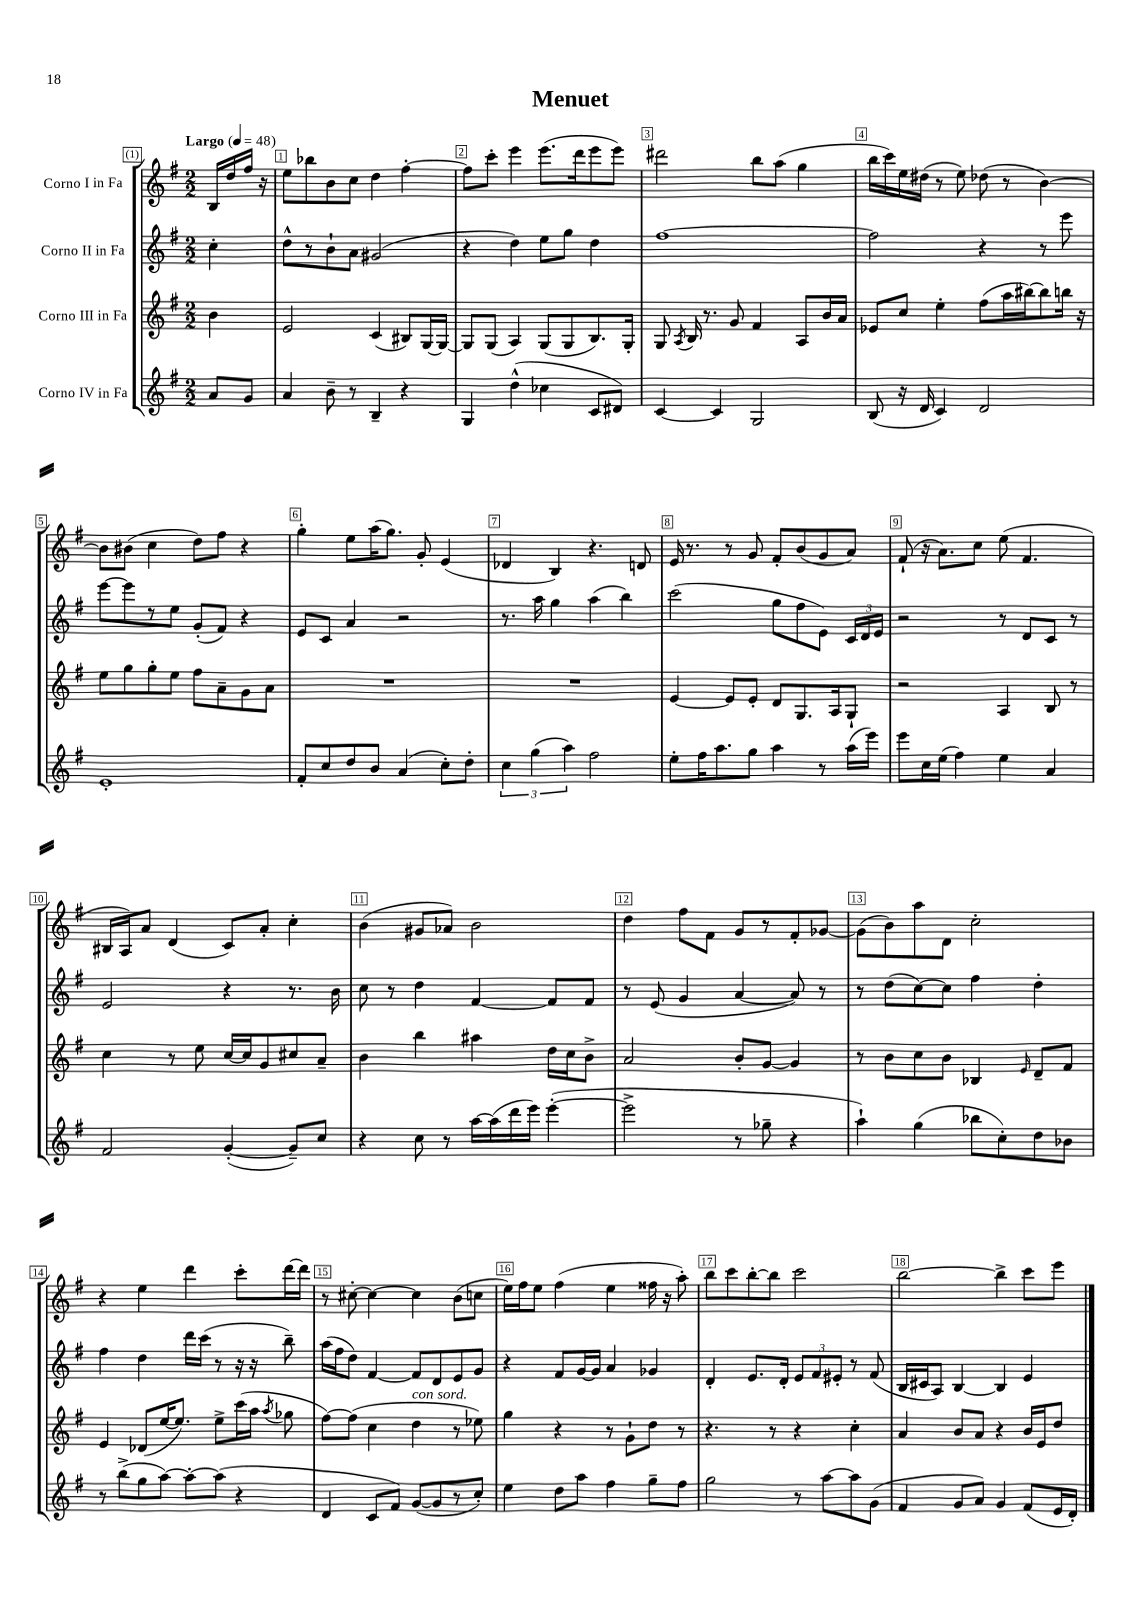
\header { title = "Menuet" }
<<
\new StaffGroup <<
\new Staff = "s0" \with { instrumentName = "Corno I in Fa" } {
    \clef treble \key g \major \numericTimeSignature \time 2/2 \partial 4 \tempo "Largo" 4 = 48
    \autoBeamOff b16[ d''16 fis''16] r16 |
    e''8[ bes''8 b'8 c''8] d''4 fis''4~-. |
    fis''8[ c'''8]-. e'''4 e'''8.[( d'''16 e'''8 e'''8]) |
    dis'''2 b''8[ a''8]( g''4 |
    b''16[ c'''16) e''16 dis''16]( r8 e''8) des''8( r8 b'4~) |
    b'8[ bis'8]( c''4 d''8[) fis''8] r4 |
    g''4-. e''8[ a''16( g''8.]) g'8-. e'4( |
    des'4 b4) r4. d'8 |
    e'16 r8. r8 g'8 fis'8[-. b'8( g'8 a'8]) |
    fis'8-!( r16 a'8.[) c''8] e''8( fis'4. |
    bis16[ a16) a'8] d'4( c'8[) a'8]-. c''4-. |
    b'4( gis'8[ aes'8]) b'2 |
    d''4 fis''8[ fis'8] g'8[ r8 fis'8-. ges'8]~ |
    ges'8[( b'8) a''8 d'8] c''2-. |
    r4 e''4 d'''4 c'''8[-. d'''16~ d'''16] |
    r8 cis''8~-. cis''4~ cis''4 b'8[( c''8] |
    e''16[) fis''16 e''8] fis''4( e''4 fisis''16 r16 a''8-.) |
    b''8[ c'''8 b''8~-. b''8] c'''2 |
    b''2~ b''4-> c'''8[ e'''8] \bar "|." |
}
\new Staff = "s1" \with { instrumentName = "Corno II in Fa" } {
    \clef treble \key g \major \numericTimeSignature \time 2/2 \partial 4
    \autoBeamOff c''4-. |
    d''8[-^ r8 b'8-! a'8] gis'2( |
    r4 d''4) e''8[ g''8] d''4 |
    fis''1~ |
    fis''2 r4 r8 e'''8 |
    e'''8[~ e'''8 r8 e''8] g'8[-.( fis'8]) r4 |
    e'8[ c'8] a'4 r2 |
    r8. a''16 g''4 a''4( b''4) |
    c'''2( g''8[ fis''8 e'8]) \tuplet 3/2 { c'16[ d'16 e'16] } |
    r2 r8 d'8[ c'8] r8 |
    e'2 r4 r8. b'16 |
    c''8 r8 d''4 fis'4~ fis'8[ fis'8] |
    r8 e'8( g'4 a'4~ a'8) r8 |
    r8 d''8[( c''8~) c''8] fis''4 d''4-. |
    fis''4 d''4 d'''16[ c'''16]( r8 r16 r16 b''8--) |
    a''16[( fis''16 d''8]) fis'4~ fis'8[ d'8 e'8 g'8] |
    r4 fis'8[ g'16~ g'16] a'4 ges'4 |
    d'4-. e'8.[ d'16]-. \tuplet 3/2 { e'8[ fis'8 eis'8]-. } r8 fis'8( |
    b16[ cis'16 a8]) b4~ b4 e'4 \bar "|." |
}
\new Staff = "s2" \with { instrumentName = "Corno III in Fa" } {
    \clef treble \key g \major \numericTimeSignature \time 2/2 \partial 4
    \autoBeamOff b'4 |
    e'2 c'4( bis8[) g16~ g16]~ |
    g8[ g8]( a4) g8[( g8 b8.) g16]-. |
    g8 \acciaccatura { a8 } b16 r8. g'8 fis'4 a8[ b'16 a'16] |
    ees'8[ c''8] e''4-. fis''8[( a''16 bis''16~) bis''8 b''16] r16 |
    e''8[ g''8 g''8-. e''8] fis''8[ a'8-- g'8 a'8] |
    R1 |
    R1 |
    e'4~ e'8[ e'8]-. d'8[ g8. a16 g8]-! |
    r2 a4 b8 r8 |
    c''4 r8 e''8 c''16[~ c''16 g'8 cis''8 a'8]-- |
    b'4 b''4 ais''4 d''16[ c''16 b'8]-> |
    a'2 b'8[-. g'8]~ g'4 |
    r8 b'8[ c''8 b'8] bes4 \grace { e'16 } d'8[-- fis'8] |
    e'4 des'8[( e''16~ e''8.]) e''8[-> c'''16( a''16] \acciaccatura { a''8 } ges''8 |
    fis''8[~) fis''8]( c''4 d''4^\markup { \italic "con sord." } r8 ees''8) |
    g''4 r4 r8 g'8[-! d''8] r8 |
    r4. r8 r4 c''4-. |
    a'4 b'8[ a'8] r4 b'16[ e'16 d''8] \bar "|." |
}
\new Staff = "s3" \with { instrumentName = "Corno IV in Fa" } {
    \clef treble \key g \major \numericTimeSignature \time 2/2 \partial 4
    \autoBeamOff a'8[ g'8] |
    a'4 b'8-- r8 b4-- r4 |
    g4 d''4-^( ces''4 c'8[ dis'8]) |
    c'4~ c'4 g2 |
    b8( r16 d'16 c'4) d'2 |
    e'1-. |
    fis'8[-. c''8 d''8 b'8] a'4( c''8[-.) d''8]-. |
    \tuplet 3/2 { c''4 g''4( a''4) } fis''2 |
    e''8[-. fis''16 a''8. g''8] a''4 r8 a''16[( e'''16]) |
    e'''8[ c''16 e''16]( fis''4) e''4 a'4 |
    fis'2 g'4~-.( g'8[--) c''8] |
    r4 c''8 r8 a''16[~ a''16( d'''16 e'''16]) e'''4~-.( |
    e'''2-> r8 ges''8-- r4 |
    a''4-!) g''4( bes''8[ c''8-.) d''8 bes'8] |
    r8 b''8[->( g''8 a''8]~) a''8[~-. a''8]( r4 |
    d'4 c'8[ fis'8]) g'8[~( g'8 r8 c''8]-.) |
    e''4 d''8[ a''8] fis''4 g''8[-- fis''8] |
    g''2 r8 a''8[~ a''8 g'8]( |
    fis'4 g'8[ a'8]) g'4 fis'8[( e'16 d'16]-.) \bar "|." |
}
>>
>>
\layout { \context { \Score \override BarNumber.break-visibility = ##(#f #t #t) barNumberVisibility = #all-bar-numbers-visible \override BarNumber.stencil = #(make-stencil-boxer 0.1 0.3 ly:text-interface::print) } }
